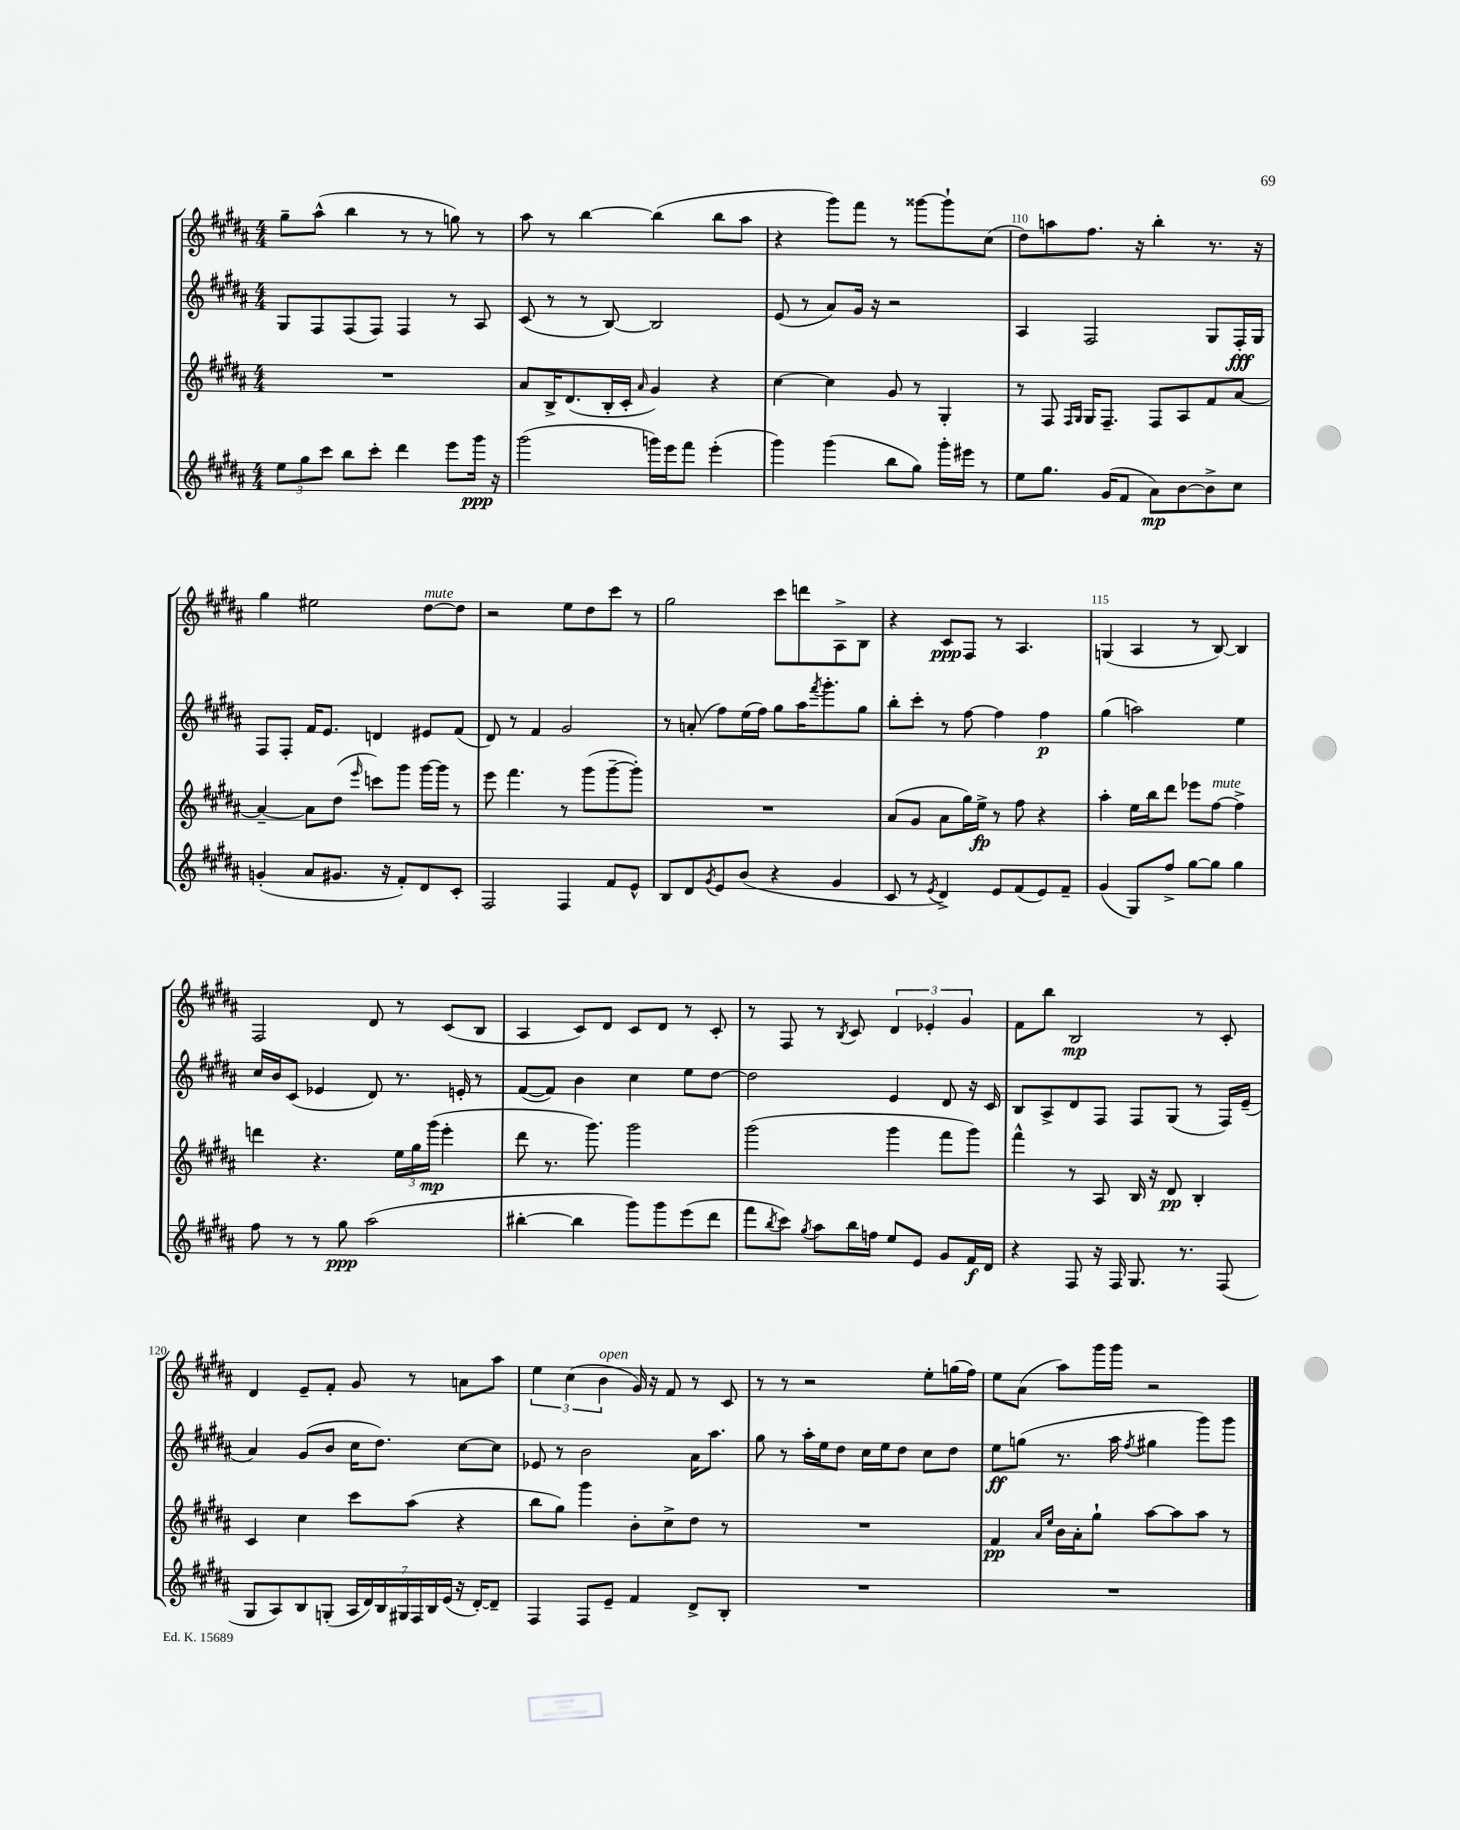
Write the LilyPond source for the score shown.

<<
\new StaffGroup <<
\new Staff = "s0" {
    \clef treble \key b \major \numericTimeSignature \time 4/4
    gis''8-- ais''8-^( b''4 r8 r8 g''8) r8 |
    ais''8 r8 b''4~ b''4( b''8 ais''8 |
    r4 gis'''8) fis'''8 r8 gisis'''8~ gisis'''8-! cis''8( |
    dis''8) a''8 fis''8. r16 b''4-. r8. r16 |
    gis''4 eis''2 dis''8~^\markup { \italic "mute" } dis''8 |
    r2 e''8 dis''8 cis'''8 r8 |
    gis''2 cis'''8 d'''8 ais8-> b8 |
    r4 cis'8\ppp fis8 r8 ais4. |
    g4( ais4 r8 b8~) b4 |
    fis2 dis'8 r8 cis'8( b8 |
    ais4 cis'8) dis'8 cis'8 dis'8 r8 cis'8-. |
    r8 fis8 r8 \acciaccatura { b8 } cis'8 \tuplet 3/2 { dis'4 ees'4-. gis'4 } |
    fis'8 b''8 b2\mp r8 cis'8-. |
    dis'4 e'8-- fis'8-. gis'8 r8 a'8 ais''8 |
    \tuplet 3/2 { e''4 cis''4( b'4^\markup { \italic "open" } } gis'16) r16 fis'8 r8 cis'8 |
    r8 r8 r2 e''8-. g''16( fis''16) |
    e''8 ais'8( ais''8) gis'''16 gis'''16 r2 \bar "|." |
}
\new Staff = "s1" {
    \clef treble \key b \major \numericTimeSignature \time 4/4
    gis8 fis8 fis8( fis8) fis4 r8 ais8 |
    cis'8( r8 r8 b8~) b2 |
    e'8( r8 ais'8) gis'16 r16 r2 |
    ais4 fis2 gis8 fis16-.\fff gis16 |
    fis8 fis8-. fis'16 e'8. d'4 eis'8 fis'8( |
    dis'8) r8 fis'4 gis'2 |
    r8 a'8-.( fis''8) e''16( fis''16) gis''8 ais''16 \acciaccatura { fis'''8 } gis'''8.-. gis''8 |
    b''8-. cis'''8-. r8 fis''8~ fis''4 fis''4\p |
    gis''4( a''2) e''4 |
    cis''16 b'16 cis'8( ees'4 dis'8) r8. e'16-. r8 |
    fis'8~( fis'8) b'4 cis''4 e''8 dis''8~ |
    dis''2 e'4 dis'8 r16 cis'16 |
    b8 ais8-> dis'8 fis8 fis8 gis8( r8 fis16) e'16--( |
    ais'4) gis'8( b'8 cis''16 dis''8.) cis''8~ cis''8 |
    ees'8 r8 b'2 ais'16 ais''8. |
    gis''8 r8 ais''16-. e''16 dis''8 cis''16 e''16 dis''8 cis''8 dis''8 |
    e''8\ff g''8( r8. ais''16 \acciaccatura { fis''8 } gis''4 gis'''8) gis'''8 \bar "|." |
}
\new Staff = "s2" {
    \clef treble \key b \major \numericTimeSignature \time 4/4
    R1 |
    ais'8 b16-> dis'8.( b16-. cis'16-. \grace { ais'16 } gis'4) r4 |
    cis''4~ cis''4 gis'8 r8 gis4-. |
    r8 fis8 \grace { fis16 gis16 } gis16 fis8.-- fis8 ais8 fis'8 ais'8~ |
    ais'4~-- ais'8 dis''8( \grace { e'''16 } c'''8) gis'''8 gis'''16~ gis'''16 r8 |
    e'''8 fis'''4. r8 gis'''8( gis'''8~-- gis'''8-.) |
    R1 |
    ais'8( gis'8 ais'8 gis''16) e''16->\fp r8 fis''8 r4 |
    ais''4-. e''16 b''16 dis'''8 ees'''8 fis''8~^\markup { \italic "mute" } fis''4-> |
    d'''4 r4. \tuplet 3/2 { e''16 gis''16 gis'''16\mp( } e'''4-. |
    dis'''8 r8. gis'''8.) gis'''2 |
    gis'''2( gis'''4 fis'''8 gis'''8) |
    fis'''4-^ r8 ais8 b16 r16 dis'8\pp b4-. |
    cis'4 cis''4 cis'''8 ais''8( r4 |
    b''8 gis''8) gis'''4 b'8-. cis''8-> dis''8 r8 |
    R1 |
    fis'4\pp \grace { ais'16 e''16 } b'16 ais'16-. gis''8-! ais''8~ ais''8 ais''8 r8 \bar "|." |
}
\new Staff = "s3" {
    \clef treble \key b \major \numericTimeSignature \time 4/4
    \tuplet 3/2 { e''8 gis''8 cis'''8 } b''8 cis'''8-. dis'''4 e'''8 gis'''16\ppp r16 |
    gis'''2( g'''16) e'''16 fis'''8 e'''4-.( |
    gis'''4) gis'''4( b''8 gis''8) gis'''16-. eis'''16 r8 |
    e''8 gis''8. gis'16( fis'8 ais'8\mp) b'8~ b'8-> cis''8 |
    g'4-.( ais'8 gis'8. r16 fis'8-.) dis'8 cis'8-. |
    fis2 fis4 fis'8 e'8-^ |
    b8 dis'8 \acciaccatura { gis'8 } e'8 b'8( r4 gis'4 |
    cis'8 r8 \acciaccatura { e'8 } dis'4->) e'8 fis'8( e'8) fis'8-- |
    gis'4( gis8) fis''8-> gis''8~ gis''8 gis''4 |
    fis''8 r8 r8 gis''8\ppp ais''2( |
    bis''4~-. bis''4 gis'''8) gis'''8 e'''8( dis'''8 |
    fis'''8 \acciaccatura { b''8 } cis'''8) \acciaccatura { gis''8 } ais''8 b''16 f''16 e''8 e'8 gis'8 fis'16\f dis'16 |
    r4 fis8 r16 fis16 gis8. r8. fis8( |
    gis8 ais8) b8 g8-.( \tuplet 7/4 { ais16 dis'16) b16 gis16 fis16 b16 e'16( } r16 dis'16~-.) dis'8-- |
    fis4 fis8 e'8-- fis'4 dis'8-> b8-. |
    R1 |
    R1 \bar "|." |
}
>>
>>
\layout { \context { \Score currentBarNumber = #107 \override BarNumber.break-visibility = ##(#f #t #t) barNumberVisibility = #(every-nth-bar-number-visible 5) } }
